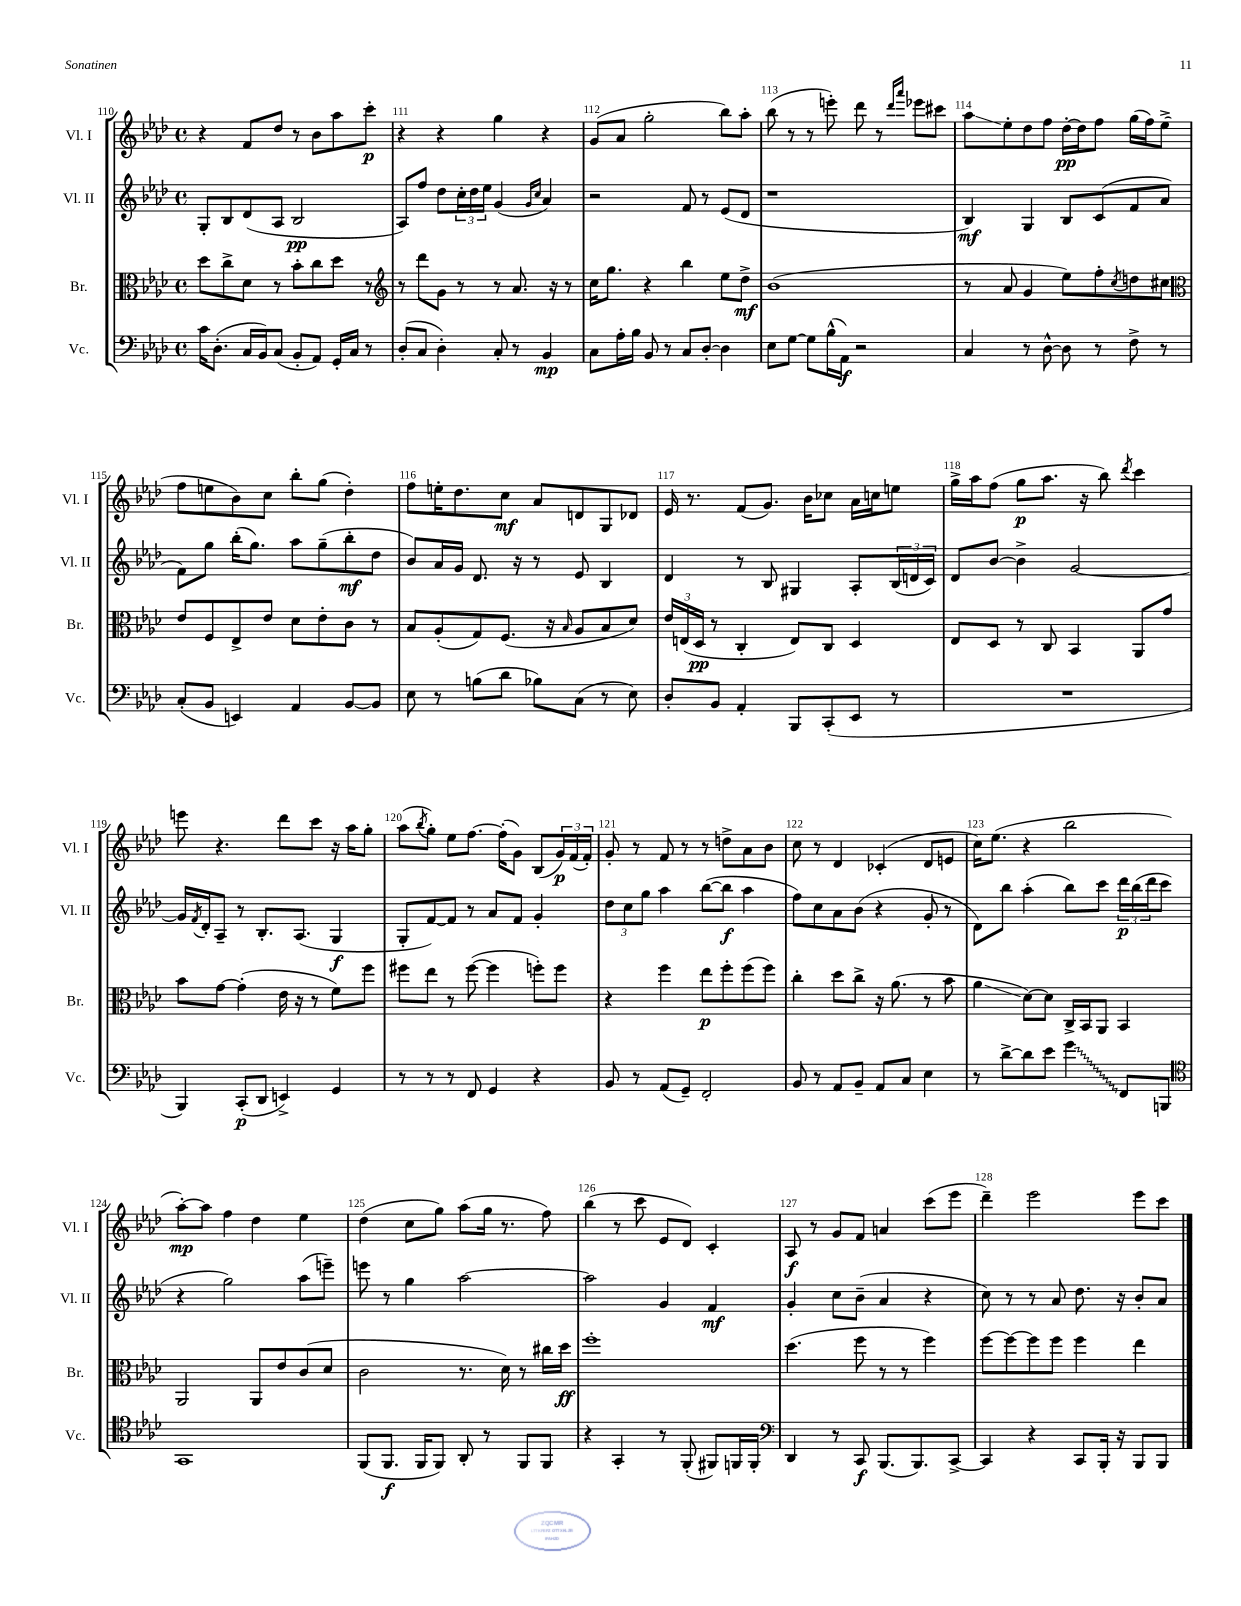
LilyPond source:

<<
\new StaffGroup <<
\new Staff = "s0" \with { instrumentName = "Vl. I" shortInstrumentName = "Vl. I" } {
    \clef treble \key aes \major \defaultTimeSignature \time 4/4
    r4 f'8 des''8 r8 bes'8 aes''8 c'''8-.\p |
    r4 r4 g''4 r4 |
    g'8( aes'8 g''2-. bes''8) aes''8-. |
    bes''8( r8 r8 e'''8-.) des'''8 r8 \grace { des'''16 aes'''16 } ees'''8 cis'''8 |
    aes''8\glissando ees''8-. des''8 f''8 des''16~-.\pp des''16 f''8 g''16( f''16) ees''8->( |
    f''8 e''8 bes'8) c''8 bes''8-. g''8( des''4-.) |
    f''8 e''16-. des''8. c''8\mf aes'8 d'8 g8 des'8 |
    ees'16 r8. f'8( g'8.) bes'16 ces''8 aes'16 c''16 e''8 |
    g''16-> aes''16 f''8( g''8\p aes''8. r16 bes''8) \acciaccatura { des'''8 } c'''4 |
    e'''8 r4. des'''8 c'''8 r16 aes''16 g''8-. |
    aes''8( \acciaccatura { bes''8 } g''8-.) ees''8 f''8.~ f''16-.( g'8) bes8( \tuplet 3/2 { g'16\p) f'16( f'16-.) } |
    g'8-. r8 f'8 r8 r8 d''8-> aes'8 bes'8 |
    c''8 r8 des'4 ces'4-.( des'8 e'8 |
    c''16) ees''8.( r4 bes''2 |
    aes''8~-.\mp) aes''8 f''4 des''4 ees''4 |
    des''4( c''8 g''8) aes''8( g''16 r8. f''8) |
    bes''4( r8 c'''8 ees'8 des'8) c'4-. |
    aes8\f r8 g'8 f'8 a'4 c'''8( ees'''8 |
    des'''4--) ees'''2 ees'''8 c'''8 \bar "|." |
}
\new Staff = "s1" \with { instrumentName = "Vl. II" shortInstrumentName = "Vl. II" } {
    \clef treble \key aes \major \defaultTimeSignature \time 4/4
    g8-. bes8 des'8( aes8 bes2\pp |
    aes8) f''8 des''8 \tuplet 3/2 { c''16-. des''16 ees''16 } g'4( \grace { g'16 c''16 } aes'4) |
    r2 f'8 r8 ees'8( des'8 |
    r1 |
    bes4\mf) g4 bes8 c'8( f'8 aes'8 |
    f'8) g''8 bes''16-.( g''8.) aes''8 g''8--( bes''8-.\mf des''8 |
    bes'8) aes'16 g'16 des'8. r16 r8 ees'8 bes4 |
    des'4 r8 bes8 gis4 aes8-. \tuplet 3/2 { bes16( d'16 c'16) } |
    des'8 bes'8~ bes'4-> g'2~ |
    g'16 \acciaccatura { f'8 } des'16-. aes8-- r8 bes8.-. aes8.( g4\f |
    g8-. f'8~) f'8 r8 aes'8 f'8 g'4-. |
    \tuplet 3/2 { des''8 c''8 g''8 } aes''4 bes''8~( bes''8\f aes''4 |
    f''8) c''8 aes'8 bes'8( r4 g'8-. r8 |
    des'8) bes''8 aes''4-.( bes''8) c'''8 \tuplet 3/2 { des'''16\p bes''16( des'''16 } c'''8 |
    r4 g''2) aes''8( e'''8--) |
    e'''8 r8 g''4 aes''2~ |
    aes''2 g'4 f'4\mf |
    g'4-. c''8 bes'8--( aes'4 r4 |
    c''8) r8 r8 aes'8 des''8. r16 bes'8-. aes'8 \bar "|." |
}
\new Staff = "s2" \with { instrumentName = "Br." shortInstrumentName = "Br." } {
    \clef alto \key aes \major \defaultTimeSignature \time 4/4
    des''8 c''8-> des'8 r8 bes'8-. c''8 des''8 r8 |
    \clef treble r8 des'''8 g'8 r8 r8 aes'8. r16 r8 |
    c''16 g''8. r4 bes''4 ees''8 des''8->\mf |
    bes'1( |
    r8 aes'8 g'4 ees''8) f''8-. \acciaccatura { c''8 } d''8 cis''8 |
    \clef alto ees'8 f8 ees8-> ees'8 des'8 ees'8-. c'8 r8 |
    bes8 aes8-.( g8) f8.( r16 \grace { bes16 } aes8 bes8 des'8) |
    \tuplet 3/2 { ees'16 e16( des16\pp } r8 c4-. e8) c8 des4 |
    ees8 des8 r8 c8 bes,4 aes,8 g'8 |
    bes'8 g'8~ g'4-.( ees'16 r16 r8 f'8) f''8 |
    fis''8 ees''8 r8 fis''8~( fis''4 f''8-.) f''8 |
    r4 f''4 ees''8\p f''8-. f''8( f''8) |
    c''4-. des''8 c''8-> r16 aes'8.( r8 bes'8 |
    aes'4\glissando des'8~) des'8 c16-> bes,16 aes,8 bes,4 |
    aes,2 aes,8 ees'8 c'8( des'8 |
    c'2 r8. des'16) r8 cis''16 des''16\ff |
    f''1-. |
    des''4.( f''8 r8 r8 f''4) |
    f''8~ f''8~ f''8 f''8 f''4 ees''4 \bar "|." |
}
\new Staff = "s3" \with { instrumentName = "Vc." shortInstrumentName = "Vc." } {
    \clef bass \key aes \major \defaultTimeSignature \time 4/4
    c'16 des8.-.( c16 bes,16) c8( bes,8-. aes,8) g,16-. c16 r8 |
    des8-.( c8 des4-.) c8-. r8 bes,4\mp |
    c8 aes16-. bes16 bes,8 r8 c8 des8~-. des4 |
    ees8 g8~ g8 bes16-^( aes,16\f) r2 |
    c4 r8 des8~-^ des8 r8 f8-> r8 |
    c8-.( bes,8 e,4) aes,4 bes,8~ bes,8 |
    ees8 r8 b8( des'8 bes8) c8( r8 ees8) |
    des8-. bes,8 aes,4-. bes,,8 c,8-.( ees,8 r8 |
    R1 |
    bes,,4) c,8-.\p( des,8 e,4->) g,4 |
    r8 r8 r8 f,8 g,4 r4 |
    bes,8 r8 aes,8( g,8--) f,2-. |
    bes,8 r8 aes,8 bes,8-- aes,8 c8 ees4 |
    r8 des'8~-> des'8 ees'8 \once \override Glissando.style = #'zigzag g'4\glissando f,8 b,,8 |
    \clef tenor g,1 |
    f,8( f,8.\f f,16 f,8) aes,8-. r8 f,8 f,8 |
    r4 g,4-. r8 f,8-.( fis,8) f,16 f,16-. |
    \clef bass des,4 r8 c,8\f bes,,8.( bes,,8.) c,8~-> |
    c,4 r4 c,8 bes,,16-. r16 bes,,8 bes,,8 \bar "|." |
}
>>
>>
\layout { \context { \Score currentBarNumber = #110 \override BarNumber.break-visibility = ##(#f #t #t) barNumberVisibility = #all-bar-numbers-visible } }
